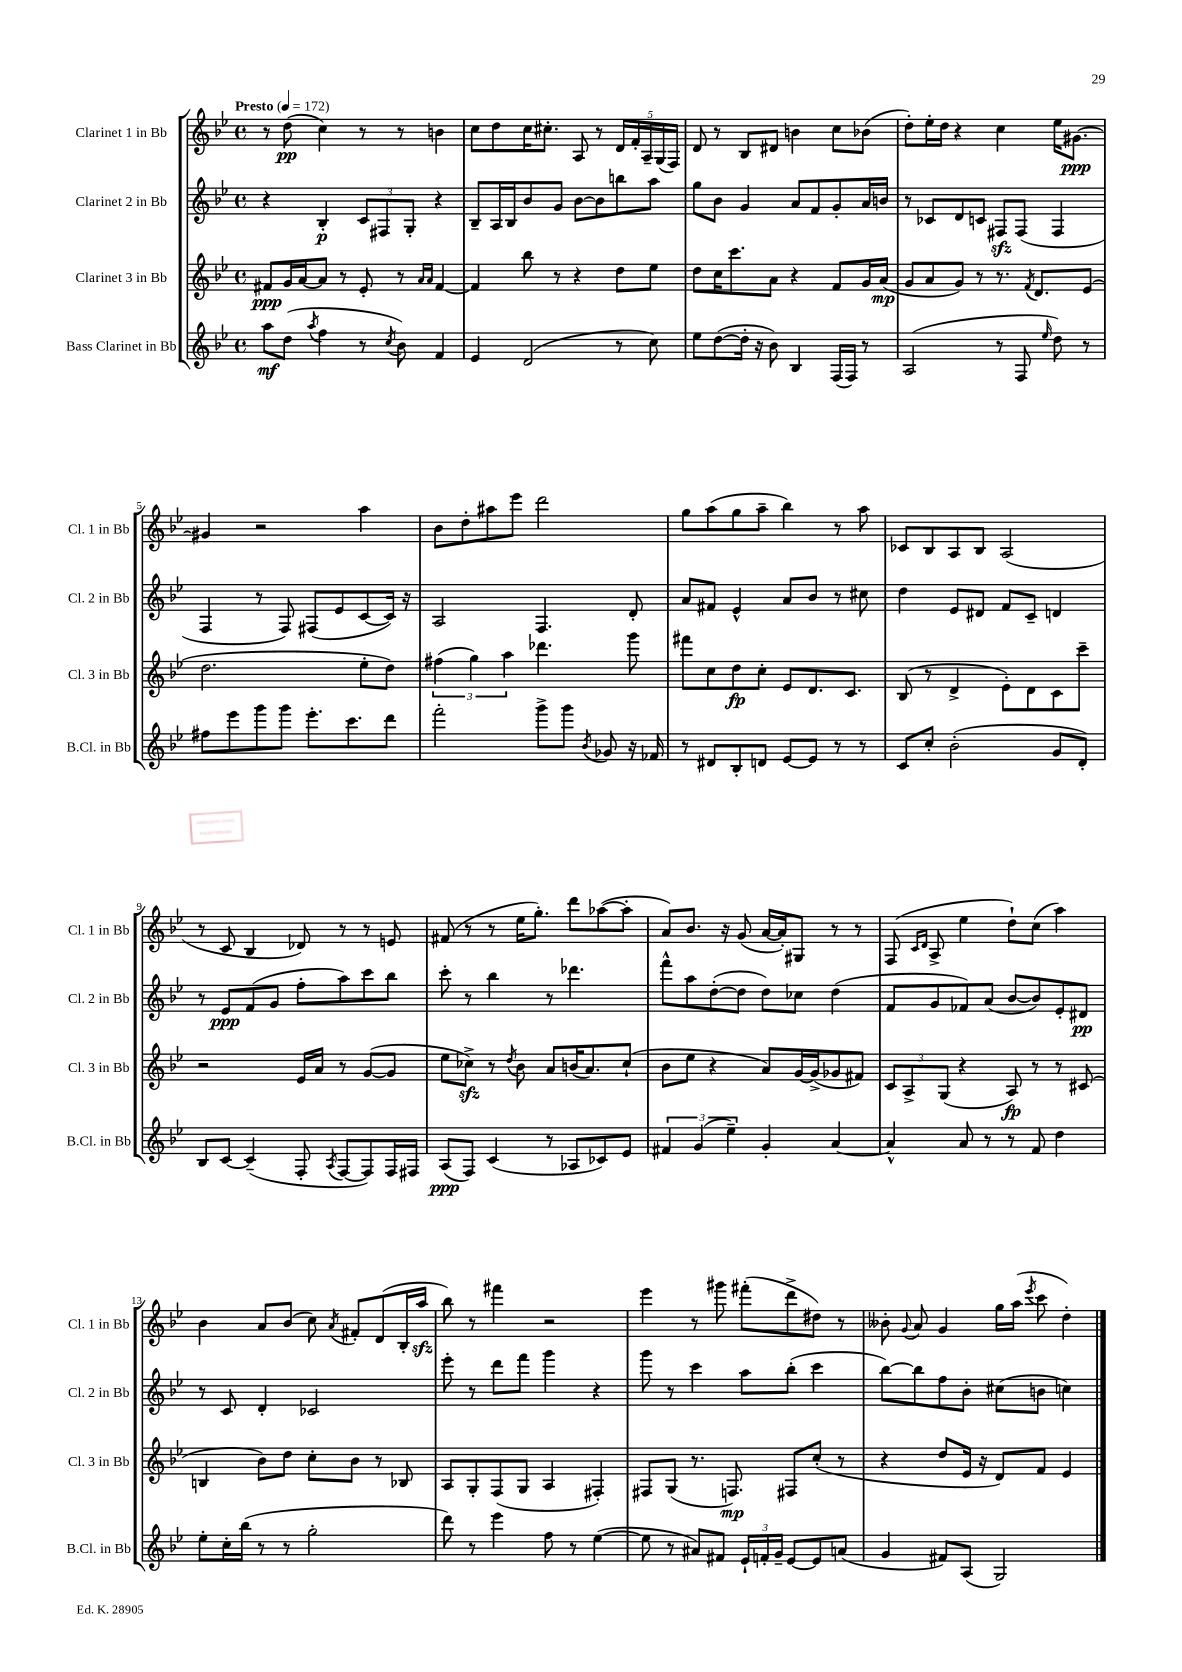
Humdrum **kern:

**kern	**dynam	**kern	**dynam	**kern	**dynam	**kern	**dynam
*part4	*part4	*part3	*part3	*part2	*part2	*part1	*part1
*staff4	*staff4	*staff3	*staff3	*staff2	*staff2	*staff1	*staff1
*I"Bass Clarinet in Bb	*	*I"Clarinet 3 in Bb	*	*I"Clarinet 2 in Bb	*	*I"Clarinet 1 in Bb	*
*I'B.Cl. in Bb	*	*I'Cl. 3 in Bb	*	*I'Cl. 2 in Bb	*	*I'Cl. 1 in Bb	*
*clefG2	*	*clefG2	*	*clefG2	*	*clefG2	*
*k[b-e-]	*	*k[b-e-]	*	*k[b-e-]	*	*k[b-e-]	*
*M4/4	*	*M4/4	*	*M4/4	*	*M4/4	*
*met(c)	*	*met(c)	*	*met(c)	*	*met(c)	*
*MM172	*	*MM172	*	*MM172	*	*MM172	*
=1	=1	=1	=1	=1	=1	=1	=1
!	!	!	!	!	!	!LO:TX:a:B:t=Presto	!
8aa\L	mf	8f#X/L	ppp	4r	.	8r	.
(8dd\J	.	16g/L	.	.	.	(8dd\	pp
.	.	[16a/J	.	.	.	.	.
8qaa/	.	.	.	.	.	.	.
4ff\	.	8a/J]	.	4B-'/	p	4cc\)	.
.	.	8r	.	.	.	.	.
8r	.	8e-'/	.	12c/L	.	8r	.
.	.	.	.	12F#X/	.	.	.
8qcc/	.	.	.	.	.	.	.
8b-\)	.	8r	.	.	.	8r	.
.	.	.	.	12G'/J	.	.	.
.	.	16qqa/LL	.	.	.	.	.
.	.	16qqa/JJ	.	.	.	.	.
4f/	.	[4f#/	.	4r	.	4bn\	.
=2	=2	=2	=2	=2	=2	=2	=2
4e-/	.	4f#/]	.	8B-~/L	.	8cc\L	.
.	.	.	.	16A/L	.	8dd\	.
.	.	.	.	16B-/J	.	.	.
(2d/	.	8bb-\	.	8b-/	.	16cc\K	.
.	.	.	.	.	.	8.cc#X'\J	.
.	.	8r	.	8g/J	.	.	.
.	.	4r	.	[8b-\L	.	8A/	.
.	.	.	.	8b-\]	.	8r	.
8r	.	8dd\L	.	8bbn\	.	20d/LL	.
.	.	.	.	.	.	20f'/	.
.	.	.	.	.	.	20A~/	.
8cc\)	.	8ee-\J	.	8aa\J	.	.	.
.	.	.	.	.	.	(20G/	.
.	.	.	.	.	.	20F/JJ)	.
=3	=3	=3	=3	=3	=3	=3	=3
8ee-\L	.	8dd\L	.	8gg\L	.	8d/	.
([8dd\	.	16cc\K	.	8b-\J	.	8r	.
.	.	8.ccc\	.	.	.	.	.
16dd'\Jk]	.	.	.	4g/	.	8B-/L	.
16r	.	.	.	.	.	.	.
8b-\)	.	8a\J	.	.	.	8d#X/J	.
4B-/	.	4r	.	8a/L	.	4bn\	.
.	.	.	.	8f/	.	.	.
(16F/LL	.	8f/L	.	8g'/	.	8cc\L	.
16F/JJ)	.	.	.	.	.	.	.
8r	.	16g/L	.	16a/L	.	(8b-X\J	.
.	.	(16a/JJ	mp	16bn/JJ	.	.	.
=4	=4	=4	=4	=4	=4	=4	=4
(2A/	.	8g/L	.	8r	.	8dd'\L)	.
.	.	8a/	.	8c-X/L	.	16ee-'\L	.
.	.	.	.	.	.	16dd\JJ	.
.	.	8g/J)	.	8d/	.	4r	.
.	.	8r	.	8cn/J	.	.	.
8r	.	8.r	.	8F#Xzz/L	.	4cc\	.
8F/	.	.	.	(8F#/J	.	.	.
.	.	8qf/	.	.	.	.	.
.	.	8.d/L	.	.	.	.	.
16qqee-/	.	.	.	.	.	.	.
8dd\)	.	.	.	4F#/	.	16ee-\KL	.
.	.	.	.	.	.	[8.g#X\J	ppp
8r	.	(8e-/J	.	.	.	.	.
!!LO:LB:g=z
=5	=5	=5	=5	=5	=5	=5	=5
8ff#X\L	.	2.dd\	.	4F/	.	4g#X/]	.
8eee-\	.	.	.	.	.	.	.
8ggg\	.	.	.	8r	.	2r	.
8ggg\J	.	.	.	8F/)	.	.	.
8.eee-'\L	.	.	.	(8F#X/L	.	.	.
.	.	.	.	8e-/	.	.	.
8.ccc\	.	.	.	.	.	.	.
.	.	8ee-'\L	.	[8c/	.	4aa\	.
8ddd\J	.	8dd\J)	.	16c/Jk])	.	.	.
.	.	.	.	16r	.	.	.
=6	=6	=6	=6	=6	=6	=6	=6
2fff'\	.	(6ff#X\	.	2A/	.	8b-\L	.
.	.	.	.	.	.	8dd'\	.
.	.	6gg\)	.	.	.	.	.
.	.	.	.	.	.	8aa#X\	.
.	.	6aa\	.	.	.	.	.
.	.	.	.	.	.	8eee-\J	.
8ggg^\L	.	4.ddd-X\	.	4.F/	.	2ddd\	.
8ggg\J	.	.	.	.	.	.	.
8qb-/	.	.	.	.	.	.	.
8g-X/	.	.	.	.	.	.	.
16r	.	8ggg\	.	8d'/	.	.	.
16f-X/	.	.	.	.	.	.	.
=7	=7	=7	=7	=7	=7	=7	=7
8r	.	8fff#X\L	.	8a/L	.	8gg\L	.
8d#X/L	.	8cc\	.	8f#X/J	.	(8aa\	.
8B-'/	.	8dd\	fp	4e-^^/	.	8gg\	.
8dn/J	.	8cc'\J	.	.	.	8aa~\J	.
[8e-/L	.	8e-/L	.	8a/L	.	4bb-\)	.
8e-/J]	.	8.d/	.	8b-/J	.	.	.
8r	.	.	.	8r	.	8r	.
.	.	8.c/J	.	.	.	.	.
8r	.	.	.	8cc#X\	.	8aa\	.
=8	=8	=8	=8	=8	=8	=8	=8
8c/L	.	(8B-/	.	4dd\	.	8c-X/L	.
8cc'/J	.	8r	.	.	.	8B-/	.
(2b-'\	.	4d^/	.	8e-/L	.	8A/	.
.	.	.	.	8d#X/J	.	8B-/J	.
.	.	8e-'\L)	.	8f/L	.	(2A/	.
.	.	8d\	.	8c~/J	.	.	.
8g/L	.	8c\	.	4dn/	.	.	.
8d'/J)	.	8ccc~\J	.	.	.	.	.
!!LO:LB:g=z
=9	=9	=9	=9	=9	=9	=9	=9
8B-/L	.	2r	.	8r	.	8r	.
[8c/J	.	.	.	8e-/L	ppp	8c/	.
(4c~/]	.	.	.	(8f/	.	4B-/	.
.	.	.	.	8g/J	.	.	.
8F'/	.	16e-/LL	.	8ff'\L	.	8d-X/)	.
.	.	16a/JJ	.	.	.	.	.
8qA/	.	.	.	.	.	.	.
[8F/L	.	8r	.	8aa\)	.	8r	.
8F/])	.	([8g/L	.	8ccc\	.	8r	.
16F/L	.	8g/J]	.	8bb-\J	.	8en/	.
16F#X/JJ	.	.	.	.	.	.	.
=10	=10	=10	=10	=10	=10	=10	=10
(8A/L	ppp	8ee-\L	.	8ccc'\	.	(8f#X/	.
8F/J)	.	8cc-Xzz^\J)	.	8r	.	8r	.
(4c/	.	8r	.	4bb-\	.	8r	.
.	.	8qdd/	.	.	.	.	.
.	.	8b-\	.	.	.	16ee-\KL	.
.	.	.	.	.	.	8.gg'\J)	.
8r	.	8a/L	.	8r	.	.	.
8A-X/L	.	(16bn/K	.	4.ddd-X\	.	8ddd\L	.
.	.	8.a/)	.	.	.	.	.
8c-X/)	.	.	.	.	.	([8aa-X\	.
8e-/J	.	(8cc-`/J	.	.	.	8aa-'\J]	.
=11	=11	=11	=11	=11	=11	=11	=11
6f#X/	.	8b-\L	.	8fff^^\L	.	8a/L)	.
.	.	8ee-\J	.	8aa\	.	8.b-/J	.
(6g/	.	.	.	.	.	.	.
.	.	4r	.	([8dd'\	.	.	.
.	.	.	.	.	.	16r	.
6ee-~\)	.	.	.	.	.	.	.
.	.	.	.	8dd\J]	.	(8g/	.
4g'/	.	8a/L)	.	8dd\L)	.	[16a/LL	.
.	.	.	.	.	.	16a'/J])	.
.	.	[16g/L	.	8cc-X\J	.	8G#X/J	.
.	.	(16g^/J]	.	.	.	.	.
[4a/	.	8g-X/	.	(4dd\	.	8r	.
.	.	8f#X/J)	.	.	.	8r	.
=12	=12	=12	=12	=12	=12	=12	=12
4a^^/]	.	12c/L	.	8f/L	.	(8F/	.
.	.	12A^/	.	.	.	.	.
.	.	.	.	.	.	16qqc/LL	.
.	.	.	.	.	.	16qqd/JJ	.
.	.	.	.	8g/	.	8A^/	.
.	.	(12G/J	.	.	.	.	.
8a/	.	4r	.	8f-X/)	.	4ee-\	.
8r	.	.	.	(8a/J	.	.	.
8r	.	8A/)	fp	[8b-/L	.	8dd`\L)	.
8f/	.	8r	.	8b-/])	.	(8cc\J	.
4dd\	.	8r	.	8e-'/	.	4aa\)	.
.	.	(8c#X/	.	8d#X/J	pp	.	.
!!LO:LB:g=z
=13	=13	=13	=13	=13	=13	=13	=13
8ee-'\L	.	4Bn/	.	8r	.	4b-\	.
16cc'\L	.	.	.	8c/	.	.	.
(16bb-\JJ	.	.	.	.	.	.	.
8r	.	8b-\L)	.	4d'/	.	8a/L	.
8r	.	8dd\J	.	.	.	(8b-/J	.
2gg'\	.	8cc'\L	.	2c-X/	.	8cc\)	.
.	.	.	.	.	.	8qa/	.
.	.	8b-\J	.	.	.	8f#X'/L	.
.	.	8r	.	.	.	(8d/	.
.	.	8B-X/	.	.	.	16B-'/L	.
.	.	.	.	.	.	16aazz/JJ	.
=14	=14	=14	=14	=14	=14	=14	=14
8ddd\)	.	8A/L	.	8eee-'\	.	8bb-\)	.
8r	.	8G'/	.	8r	.	8r	.
4eee-\	.	(8F/	.	8ddd\L	.	4fff#X\	.
.	.	8G/J	.	8fff\J	.	.	.
8ff\	.	4A/	.	4ggg\	.	2r	.
8r	.	.	.	.	.	.	.
([4ee-\	.	4F#X'/)	.	4r	.	.	.
=15	=15	=15	=15	=15	=15	=15	=15
8ee-\]	.	8F#X/L	.	8ggg\	.	4eee-\	.
8r	.	(8G/J	.	8r	.	.	.
8a#X/L)	.	8.r	.	4ccc\	.	8r	.
8f#X/J	.	.	.	.	.	8ggg#X\	.
.	.	8.Fn/)	mp	.	.	.	.
24e-`/LL	.	.	.	8aa\L	.	(8fff#X'\L	.
24fn'/	.	.	.	.	.	.	.
24g~/JJ	.	.	.	.	.	.	.
[8e-/L	.	8F#X/L	.	(8bb-'\J	.	8ddd^\	.
8e-/]	.	(8cc'/J	.	4ccc\	.	8dd#X\J)	.
(8an/J	.	8r	.	.	.	8r	.
=16	=16	=16	=16	=16	=16	=16	=16
4g/	.	4r	.	[8bb-\L)	.	8b--X'\	.
.	.	.	.	.	.	8qqg/	.
.	.	.	.	8bb-\]	.	8a/	.
8f#X/L)	.	8dd/L	.	8ff\	.	4g/	.
(8A/J	.	16e-/Jk	.	8b-'\J	.	.	.
.	.	16r	.	.	.	.	.
2G/)	.	8d/L)	.	(8cc#X\L	.	16gg\LL	.
.	.	.	.	.	.	(16aa\JJ	.
.	.	.	.	.	.	8qeee-/	.
.	.	8f/J	.	8bn\J	.	8ccc\	.
.	.	4e-/	.	4ccn\)	.	4dd'\)	.
==	==	==	==	==	==	==	==
*-	*-	*-	*-	*-	*-	*-	*-
